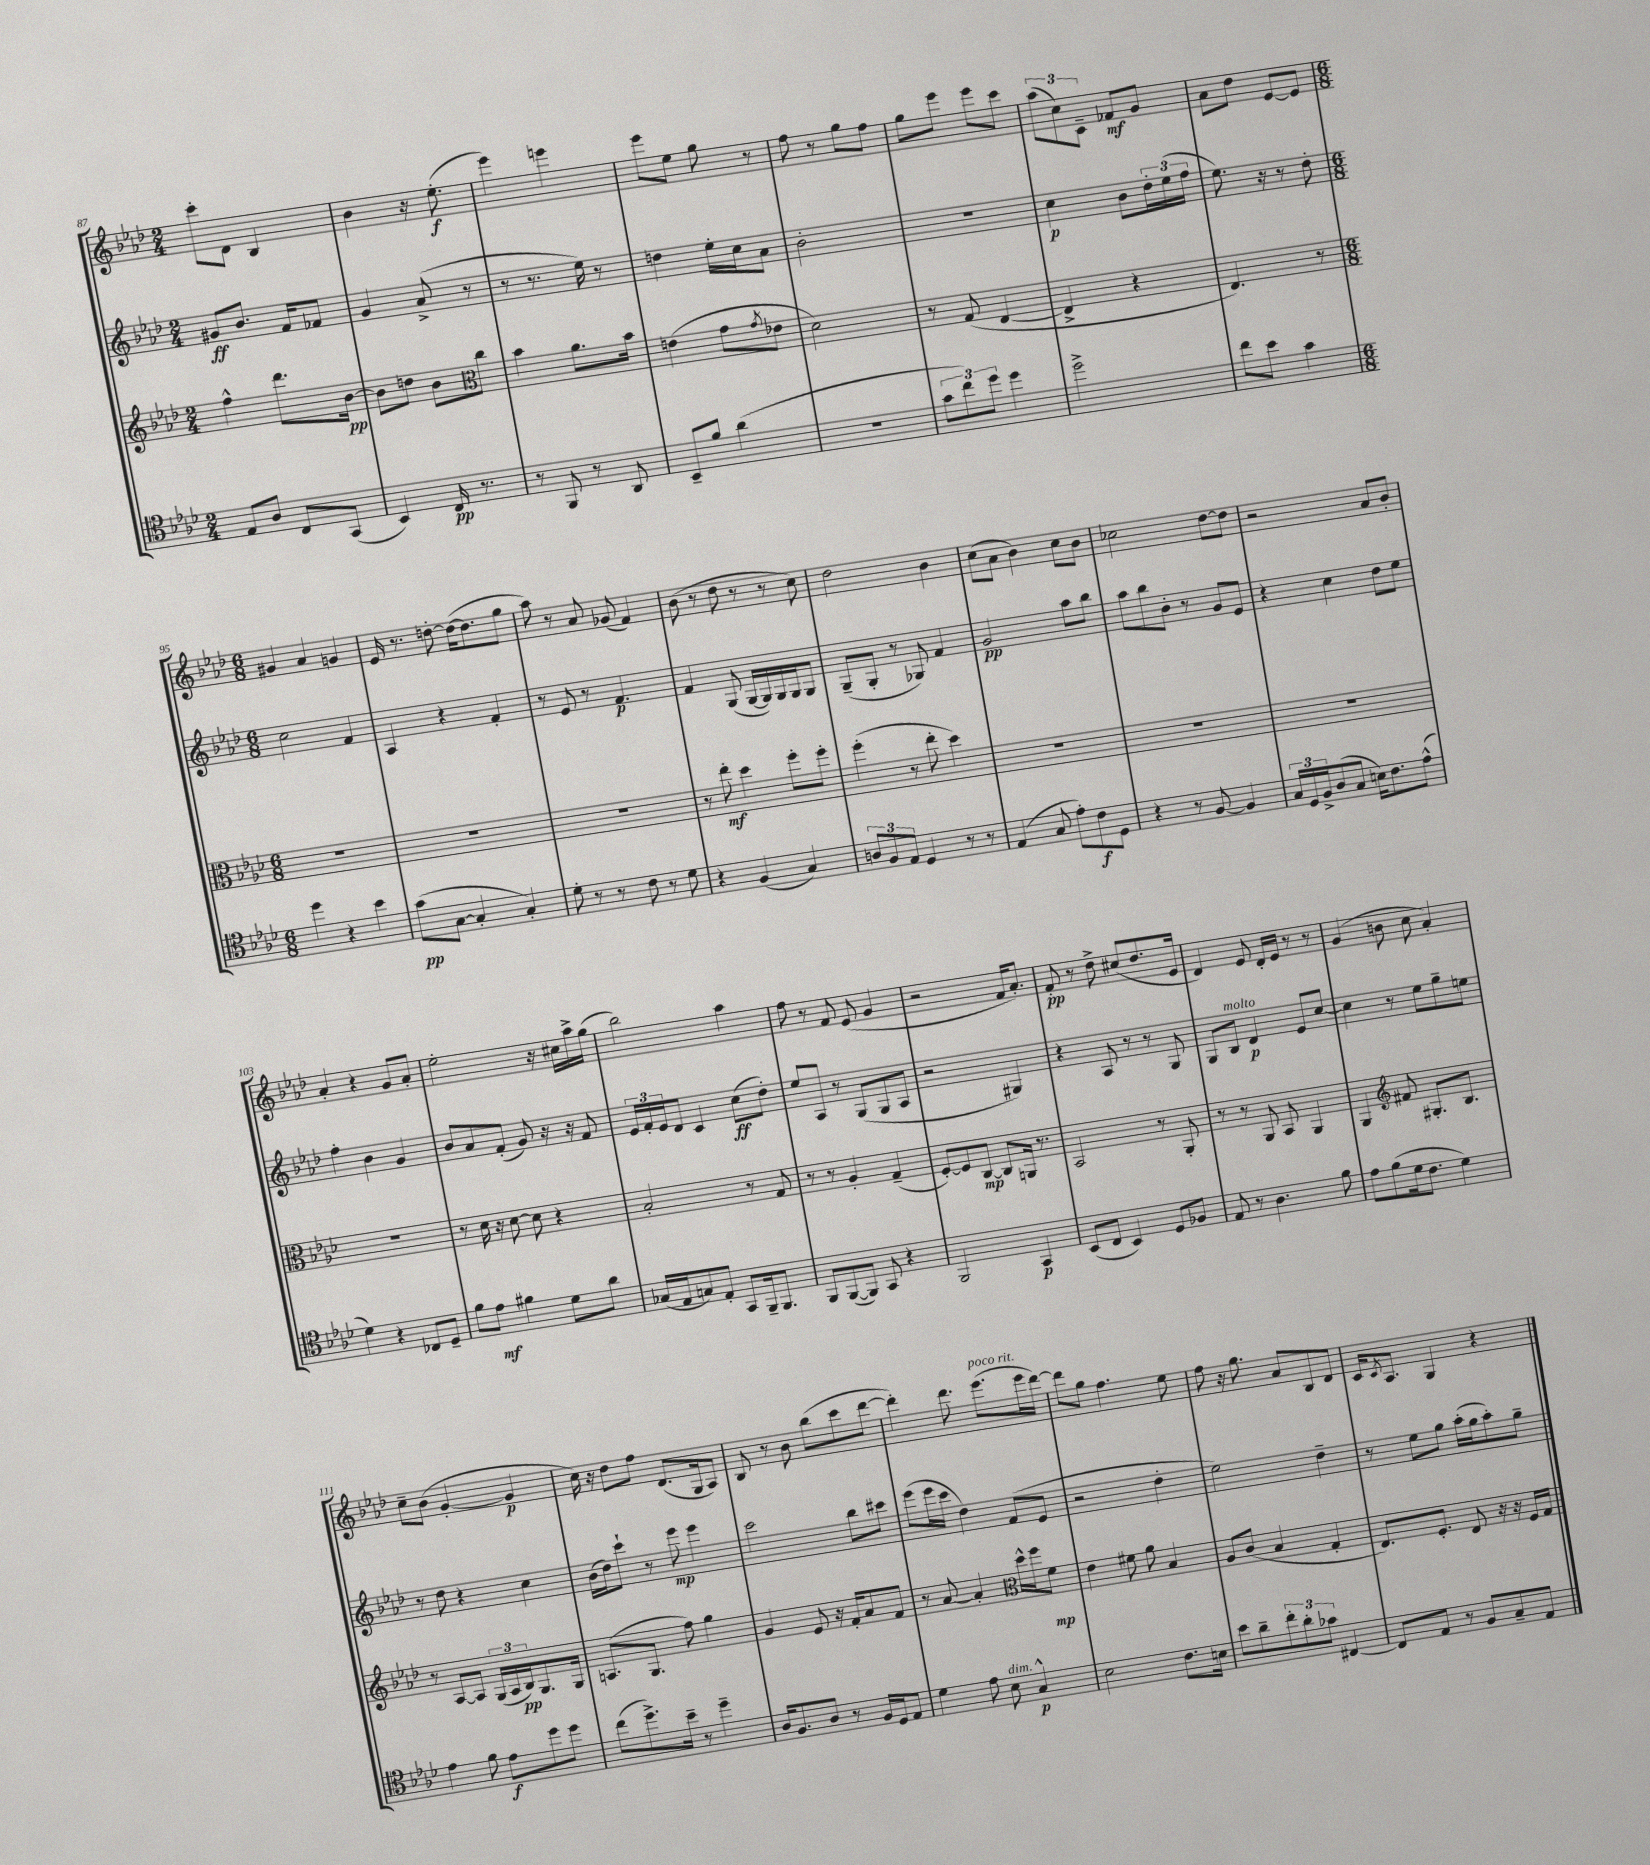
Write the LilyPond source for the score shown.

<<
\new StaffGroup <<
\new Staff = "s0" {
    \clef treble \key aes \major \numericTimeSignature \time 2/4
    c'''8-. des'8 bes4 |
    bes'4 r16 ees''8.-.\f( |
    ees'''4) e'''4 |
    ees'''8 ees''8 g''8 r8 |
    f''8 r8 g''8 f''8 |
    g''8 ees'''8 ees'''8 c'''8 |
    \tuplet 3/2 { aes''8( c''8) c'8-- } fes'8\mf g'8 |
    aes'8 des''8 ees'8~ ees'8 |
    \numericTimeSignature \time 6/8 gis'4 aes'4 g'4 |
    ees'16 r8. d''8~-. d''16~( d''8. g''8 |
    aes''8) r8 aes'8 ges'8( f'4) |
    bes'8( r8 des''8 r8 r8 c''8) |
    des''2 bes'4 |
    c''8( aes'8 bes'4) c''8 bes'8 |
    ces''2 des''8~ des''8 |
    r2 aes'8 bes'8-. |
    aes'4-. r4 g'8 aes'8-. |
    ees''2-. r16 cis''16 aes''16-> g''16( |
    bes''2) aes''4 |
    f''8 r8 f'8 ees'8( g'4 |
    r2 f'16 aes'8.-.) |
    f'8-.\pp r8 des''8-> cis''8( des''8. ees'16 |
    des'4) ees'8 des'16-. ees'16 r8 r8 |
    g'4( b'8 c''8 aes'4-.) |
    c''8-- bes'8( g'4~-. g'4\p |
    c''16) r16 des''8 f''8 des'8.( g16 aes8) |
    bes8 r8 bes'8 bes''8( c'''8 des'''8~ |
    des'''4-.) des'''8. ees'''8.^\markup { \italic "poco rit." }( ees'''16 des'''16~) |
    des'''8 g''8 f''4. ees''8 |
    f''8 r16 g''8. aes'8 bes8 des'8 |
    c'16 \acciaccatura { c'8 } aes8. g4 r4 \bar "|." |
}
\new Staff = "s1" {
    \clef treble \key aes \major \numericTimeSignature \time 2/4
    gis'8\ff bes'8. f'16 fes'8 |
    g'4 aes'8->( r8 |
    r8 r8. ees''16) r8 |
    d''4 ees''16-. c''16 aes'8 |
    bes'2-. |
    R2 |
    c''4\p bes'8 \tuplet 3/2 { des''16-. ees''16( f''16 } |
    ees''8.) r16 r8 des''8-. |
    \numericTimeSignature \time 6/8 c''2 f'4 |
    aes4 r4 f'4-. |
    r8 ees'8 r8 f'4.\p |
    f'4 g8( g16~ g16) g16 g16 g8 |
    g8--( g8-. r8 ges8) f'4 |
    g'2\pp aes''8 bes''8 |
    aes''8 bes''8 bes'8-. r8 g'8 ees'8 |
    r4 c''4 des''8 ees''8 |
    f''4-. bes'4 g'4 |
    bes'8 aes'8 f'8-.( g'8) r16 r16 f'8 |
    \tuplet 3/2 { ees'16 f'16-. ees'16 } des'8 c'4 c''8\ff( des''8-.) |
    ees''8 aes8 r8 g8( g8 aes8 |
    r2 gis4) |
    r4 aes8 r8 r8 g8 |
    g8 bes8^\markup { \italic "molto" } des'4\p ees'8 c''8~ |
    c''4 r8 ees''8 g''8-- e''8 |
    r8 des''8 r4 c''4 |
    bes'16( des''16) c'''8-! r8 ees'''8\mp ees'''4 |
    c'''2 bes''8 cis'''8 |
    ees'''8( ees'''16 c'''16 des''4) f'8( ees'8 |
    r2 des''4-. |
    ees''2) des''4-- |
    r8 ees''8 g''8 aes''16-.( g''16 aes''8-.) g''8-- \bar "|." |
}
\new Staff = "s2" {
    \clef treble \key aes \major \numericTimeSignature \time 2/4
    f''4-^ des'''8. bes'16~\pp |
    bes'8 d''8 bes'8 c''8 |
    \clef alto bes'4 aes'8. bes'16 |
    e'4( g'8 \acciaccatura { g'8 } ees'8 |
    des'2) |
    r8 g8( ees4~ |
    ees4-> r4 |
    ees4.) r8 |
    \numericTimeSignature \time 6/8 R2. |
    R2. |
    R2. |
    r8 ees''8-.\mf des''4 f''8-. f''8-. |
    f''4-.( r8 ees''8-. des''4) |
    R2. |
    R2. |
    R2. |
    R2. |
    r8 des'16 r16 des'8~ des'8 r4 |
    bes2-. r8 g8 |
    r8 r8 aes4-. g4--( |
    f8~-.) f8 c8~\mp c8 a,16 r8. |
    bes,2 r8 aes,8-. |
    r8 r8 aes,8 bes,8 aes,4 |
    aes,4 \clef treble fis'8 gis8.-. bes8. |
    r8 aes8~ aes8 \tuplet 3/2 { g16( aes16 bes16\pp) } g8. g16 |
    a8.( g8. f''8) g''4 |
    g'4 ees'8 r16 f'16-. aes'8 f'8 |
    r8 aes'8~ aes'4-. \clef alto des''16-^ f''16 f'8\mp |
    ees'4 fis'8 aes'8 bes4 |
    aes8 c'8( bes4 g4-. |
    ees8.) f8.-. ees8 r16 r16 f16 g16 \bar "|." |
}
\new Staff = "s3" {
    \clef tenor \key aes \major \numericTimeSignature \time 2/4
    ees8 aes8 c8 g,8( |
    bes,4) c16\pp r8. |
    r8 f,8 r8 aes,8 |
    bes,8-- f'8 aes'4( |
    r2 |
    \tuplet 3/2 { g'8 c''8) des''8 } des''4 |
    des''2-> |
    c''8 bes'8 g'4 |
    \numericTimeSignature \time 6/8 des''4 r4 bes'4 |
    g'8\pp( g8~ g4-. g4-.) |
    des'8-. r8 r8 c'8 r8 des'8 |
    r4 f4( g4) |
    \tuplet 3/2 { a8 f8 ees8 } des4 r8 r8 |
    ees4( g8 ees'8-.) c'8\f des8 |
    r4 r8 f8~ f4 |
    \tuplet 3/2 { g16 des16 f16-> } aes8( g8 b16) c'8. ees'8-^( |
    des'4) r4 ces8 des8-- |
    f'8 ees'8\mf fis'4 des'8 aes'8 |
    ges16( ees16 g8) ees8-. g,8 f,16-- f,8. |
    f,8 f,8~( f,8) g,8 r4 |
    f,2 g,4\p |
    bes,8( c8 bes,4) des8 fes8 |
    ees8 r8 aes4. f'8 |
    ees'8 f'8( des'16 c'8. des'4) |
    ees'4 f'8 ees'8\f des''8 des''8 |
    c''8( des''8.->) bes'16-- r8 des''4-- |
    aes16 f8. aes8 r8 f16 des16 ees8 |
    des'4 ees'8 bes8^\markup { \italic "dim." } g4-^\p |
    bes2 c'8. b16 |
    bes'8 aes'8-- \tuplet 3/2 { c''8-. aes'8-. ges'8 } cis4~ |
    cis8 ees8 r8 f8 g8-- ees8 \bar "|." |
}
>>
>>
\layout { \context { \Score currentBarNumber = #87 } }
